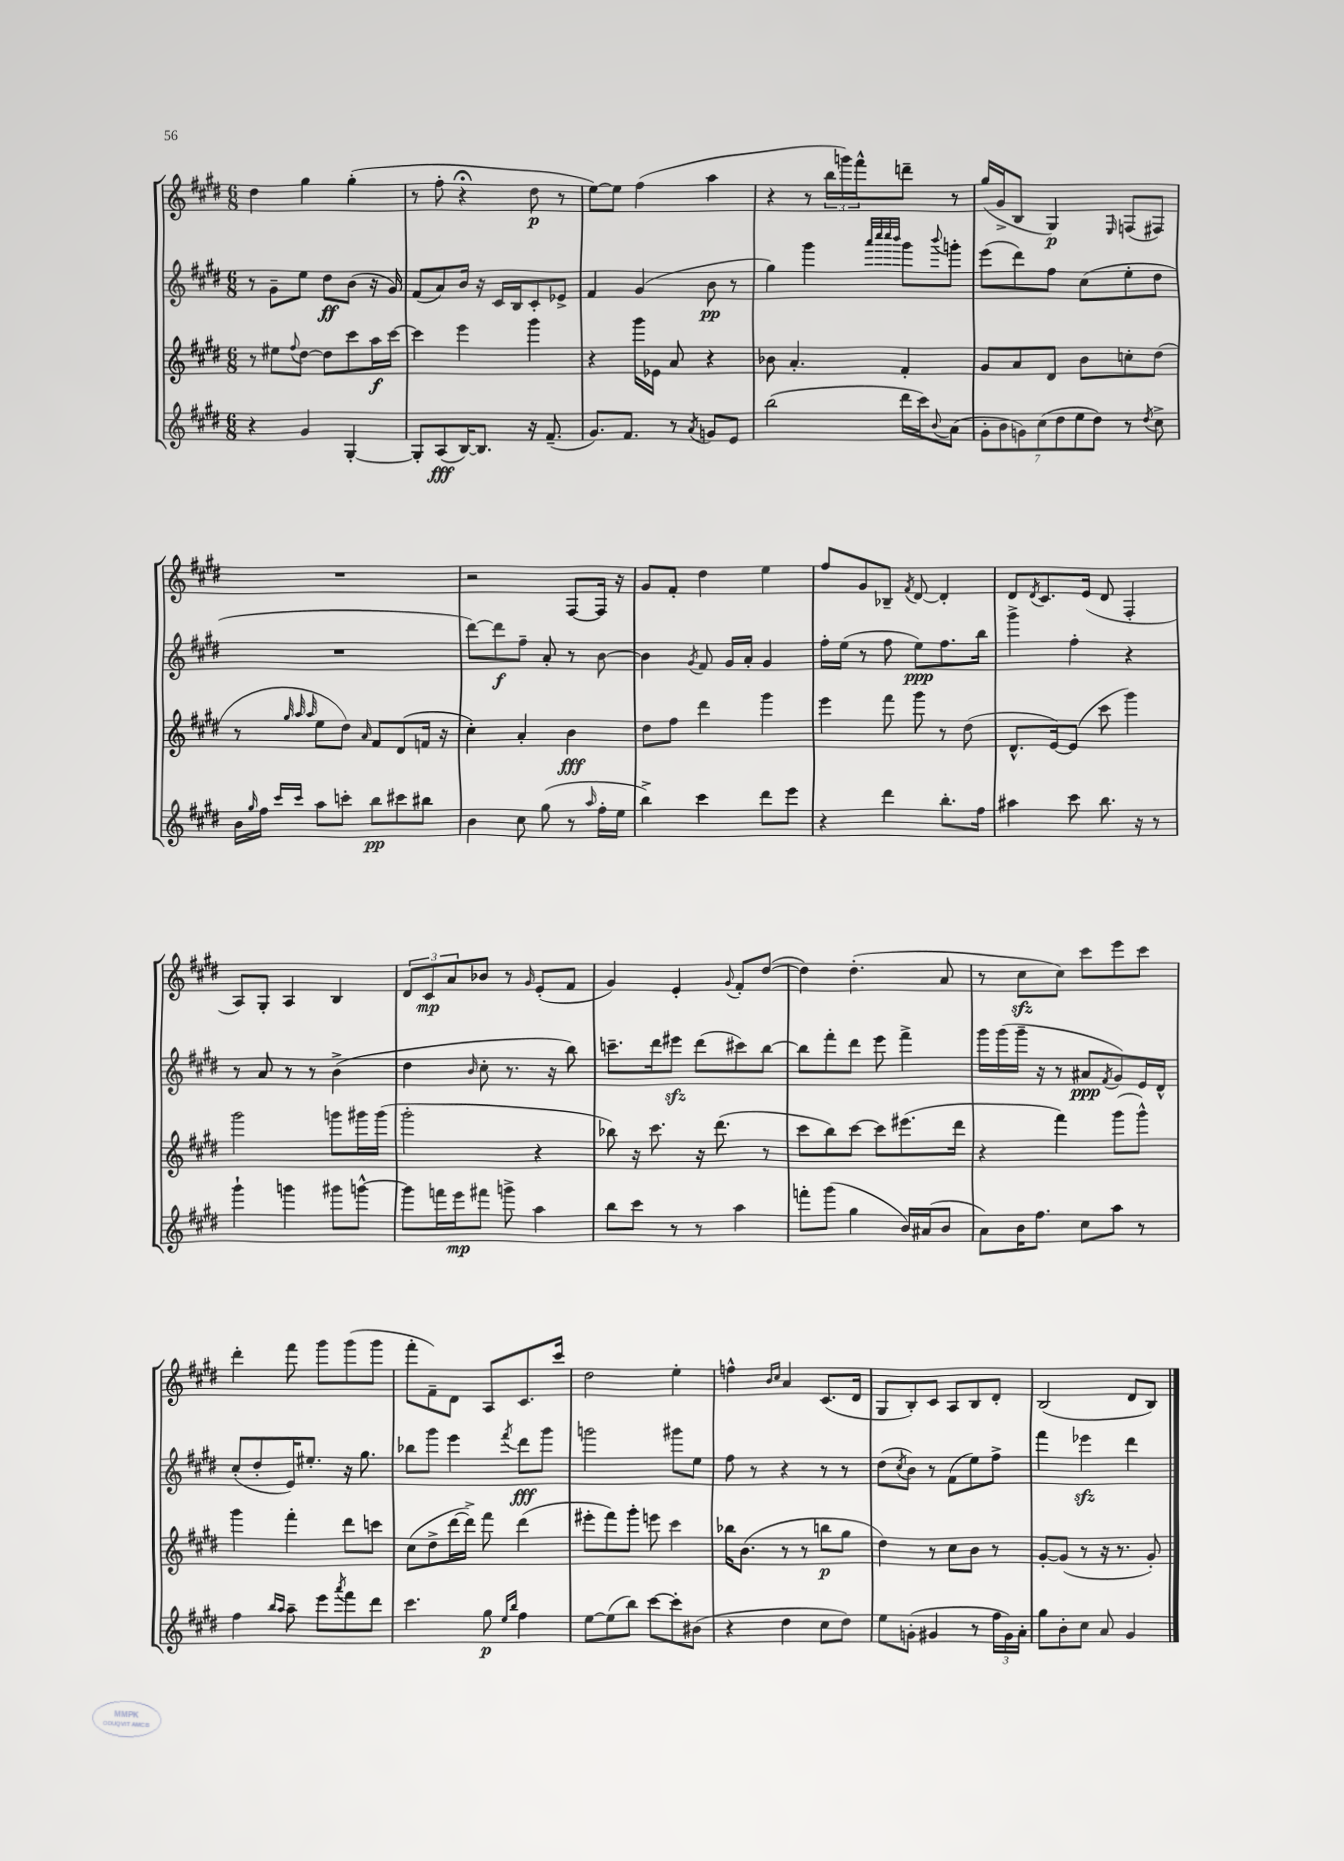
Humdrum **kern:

**kern	**dynam	**kern	**dynam	**kern	**dynam	**kern	**dynam
*part4	*part4	*part3	*part3	*part2	*part2	*part1	*part1
*staff4	*staff4	*staff3	*staff3	*staff2	*staff2	*staff1	*staff1
*clefG2	*	*clefG2	*	*clefG2	*	*clefG2	*
*k[f#c#g#d#]	*	*k[f#c#g#d#]	*	*k[f#c#g#d#]	*	*k[f#c#g#d#]	*
*M6/8	*	*M6/8	*	*M6/8	*	*M6/8	*
=6	=6	=6	=6	=6	=6	=6	=6
4r	.	8r	.	8r	.	4dd#\	.
.	.	8ee#X\L	.	8g#~\L	.	.	.
.	.	8qqff#/	.	.	.	.	.
4g#/	.	[8dd#\J	.	8ee\J	.	4gg#\	.
.	.	8dd#\L]	.	8dd#\L	ff	.	.
[4G#'/	.	8ccc#\	.	(8b\J	.	(4gg#'\	.
.	.	16aa\L	f	16r	.	.	.
.	.	[16ccc#\JJ	.	16g#/)	.	.	.
=7	=7	=7	=7	=7	=7	=7	=7
8G#'/L]	.	4ccc#\]	.	(8f#/L	.	8r	.
(8A/	fff	.	.	8a/)	.	8ff#'\	.
[16B/K)	.	4eee\	.	16b/Jk	.	4r;<	.
8.B/J]	.	.	.	16r	.	.	.
.	.	.	.	16c#/LL	.	.	.
.	.	.	.	16B/J	.	.	.
16r	.	4ggg#\	.	8c#'/	.	8dd#\	p
(8.f#~/	.	.	.	.	.	.	.
.	.	.	.	8e-X^/J	.	8r	.
=8	=8	=8	=8	=8	=8	=8	=8
8.g#/L)	.	4r	.	4f#/	.	[8ee\L)	.
.	.	.	.	.	.	8ee\J]	.
8.f#/J	.	.	.	.	.	.	.
.	.	16ggg#\LL	.	(4g#/	.	(4ff#\	.
.	.	16e-X\JJ	.	.	.	.	.
8r	.	8a/	.	.	.	.	.
8qa/	.	.	.	.	.	.	.
8gn/L	.	4r	.	8b\	pp	4aa\	.
8e/J	.	.	.	8r	.	.	.
=9	=9	=9	=9	=9	=9	=9	=9
(2bb\	.	8b-X\	.	4gg#\)	.	4r	.
.	.	4.a'/	.	.	.	.	.
.	.	.	.	4ggg#\	.	8r	.
.	.	.	.	.	.	24bb\LL	.
.	.	.	.	.	.	24gggn\)	.
.	.	.	.	.	.	24fff#^^\J	.
.	.	.	.	32qqaaa/LLL	.	.	.
.	.	.	.	32qqcccc#/	.	.	.
.	.	.	.	32qqcccc#/	.	.	.
.	.	.	.	32qqbbb/JJJ	.	.	.
16ddd#\LL	.	4f#'/	.	8ggg#\L	.	8dddn~\J	.
16ccc#\J)	.	.	.	.	.	.	.
8qqb/	.	.	.	8qqbbb/	.	.	.
(8a\J	.	.	.	8gggn'\J	.	8r	.
=10	=10	=10	=10	=10	=10	=10	=10
14g#'\L	.	8g#/L	.	(8eee\L	.	(16gg#/LL	.
.	.	.	.	.	.	16g#^/J	.
14b\	.	.	.	.	.	.	.
.	.	8a/	.	8ddd#\)	.	8B/J	.
14gn\)	.	.	.	.	.	.	.
(14cc#\	.	.	.	.	.	.	.
.	.	8d#/J	.	8ff#\J	.	4G#/)	p
14dd#\	.	.	.	.	.	.	.
14ee\	.	.	.	.	.	.	.
.	.	8b\L	.	(8cc#\L	.	.	.
14dd#\J)	.	.	.	.	.	.	.
.	.	.	.	.	.	16qqE/	.
8r	.	8ccn'\	.	8ee'\	.	(8Fn/L	.
8qdd#/	.	.	.	.	.	.	.
8cc#^\	.	(8dd#\J	.	8dd#\J	.	8F#X/J)	.
!!LO:LB:g=z
=11	=11	=11	=11	=11	=11	=11	=11
16b\LL	.	8r	.	2.r	.	2.r	.
16qqgg#/	.	.	.	.	.	.	.
16ff#\JJ	.	.	.	.	.	.	.
.	.	32qqgg#/	.	.	.	.	.
16qqccc#/LL	.	32qqaa/	.	.	.	.	.
16qqccc#/JJ	.	32qqaa/	.	.	.	.	.
8aa\L	.	8ee\L	.	.	.	.	.
8cccn'\J	.	8dd#\J)	.	.	.	.	.
.	.	16qqa/	.	.	.	.	.
8bb\L	pp	8f#/L	.	.	.	.	.
8ccc#X\	.	(8d#/	.	.	.	.	.
8bb#X\J	.	16fn/Jk	.	.	.	.	.
.	.	16r	.	.	.	.	.
=12	=12	=12	=12	=12	=12	=12	=12
4b\	.	4cc#'\)	.	[8ddd#\L)	.	2r	.
.	.	.	.	8ddd#\]	f	.	.
8cc#\	.	4a'/	.	8ff#~\J	.	.	.
(8gg#\	.	.	.	8a'/	.	.	.
8r	.	4b\	fff	8r	.	[8F#/L	.
16qqaa/	.	.	.	.	.	.	.
16ff#'\LL	.	.	.	[8b\	.	16F#/Jk]	.
16ee\JJ	.	.	.	.	.	16r	.
=13	=13	=13	=13	=13	=13	=13	=13
4bb^\)	.	8dd#\L	.	4b\]	.	8g#/L	.
.	.	8ff#\J	.	.	.	8f#'/J	.
.	.	.	.	8qg#/	.	.	.
4ccc#\	.	4ddd#\	.	8f#/	.	4dd#\	.
.	.	.	.	16g#/LL	.	.	.
.	.	.	.	16a'/JJ	.	.	.
8ddd#\L	.	4ggg#\	.	4g#/	.	4ee\	.
8eee\J	.	.	.	.	.	.	.
=14	=14	=14	=14	=14	=14	=14	=14
4r	.	4eee\	.	16ff#'\LL	.	8ff#/L	.
.	.	.	.	(16ee\JJ	.	.	.
.	.	.	.	8r	.	8g#/	.
4ddd#\	.	8fff#\	.	8ff#\	.	8B-X~/J	.
.	.	.	.	.	.	8qf#/	.
.	.	8ggg#\	.	8ee\L)	ppp	[8d#/	.
8.bb'\L	.	8r	.	8.ff#\	.	4d#'/]	.
.	.	(8dd#\	.	.	.	.	.
16ff#\Jk	.	.	.	16bb\Jk	.	.	.
=15	=15	=15	=15	=15	=15	=15	=15
4aa#X\	.	8.d#^^/L	.	4ggg#^\	.	8d#/L	.
.	.	.	.	.	.	8qd#/	.
.	.	.	.	.	.	8.c#/	.
.	.	[16e/k)	.	.	.	.	.
8ccc#\	.	(8e/J]	.	4ff#'\	.	.	.
.	.	.	.	.	.	(16e/Jk	.
8.bb\	.	8ccc#\	.	.	.	8d#/	.
.	.	4ggg#\)	.	4r	.	4F#'/	.
16r	.	.	.	.	.	.	.
8r	.	.	.	.	.	.	.
!!LO:LB:g=z
=16	=16	=16	=16	=16	=16	=16	=16
4ggg#`\	.	2ggg#\	.	8r	.	8A/L)	.
.	.	.	.	8a/	.	8G#'/J	.
4gggn\	.	.	.	8r	.	4A/	.
.	.	.	.	8r	.	.	.
8ggg#X\L	.	8gggn\L	.	(4b^\	.	4B/	.
[8gggn^^\J	.	16ggg#X\L	.	.	.	.	.
.	.	(16ggg#\JJ	.	.	.	.	.
=17	=17	=17	=17	=17	=17	=17	=17
8ggg\L]	.	2ggg#'\	.	4dd#\	.	12d#/L	.
.	.	.	.	.	.	12c#/	mp
16fffn\L	.	.	.	.	.	.	.
.	.	.	.	.	.	12a/	.
16eee\J	mp	.	.	.	.	.	.
.	.	.	.	16qqb/	.	.	.
8fff#X\J	.	.	.	8cc#'\	.	8b-X/J	.
8gggn^\	.	.	.	8.r	.	8r	.
.	.	.	.	.	.	16qqg#/	.
4aa\	.	4r	.	.	.	(8e'/L	.
.	.	.	.	16r	.	.	.
.	.	.	.	8bb\)	.	8f#/J	.
=18	=18	=18	=18	=18	=18	=18	=18
8bb\L	.	8bb-X\)	.	8.cccn~\L	.	4g#/)	.
8ccc#\J	.	16r	.	.	.	.	.
.	.	8.ccc#\	.	16ddd#\k	.	.	.
8r	.	.	.	8eee#Xzz\J	.	4e'/	.
8r	.	16r	.	(8ddd#\L	.	.	.
.	.	(8.ddd#\	.	.	.	.	.
.	.	.	.	.	.	8qqg#/	.
4aa\	.	.	.	8ccc#X\)	.	8f#'/L	.
.	.	8r	.	[8bb\J	.	([8dd#/J	.
=19	=19	=19	=19	=19	=19	=19	=19
8fffn'\L	.	8ccc#\L	.	8bb\L]	.	4dd#\])	.
(8ggg#\J	.	8bb\)	.	8fff#'\	.	.	.
4gg#\	.	[8ccc#\J	.	8ddd#\J	.	(4.dd#'\	.
.	.	8ccc#\L]	.	8eee\	.	.	.
16b/LL)	.	(8.eee#X\	.	4fff#^\	.	.	.
(16a#X/J	.	.	.	.	.	.	.
8b/J	.	.	.	.	.	8a/	.
.	.	16ddd#\Jk	.	.	.	.	.
=20	=20	=20	=20	=20	=20	=20	=20
8a\L)	.	4r	.	16ggg#\LL	.	8r	.
.	.	.	.	(16ggg#\	.	.	.
16b\K	.	.	.	16ggg#~\JJ	.	8cc#zz\L	.
8.ff#\J	.	.	.	16r	.	.	.
.	.	4fff#\)	.	8r	.	8cc#\J)	.
8cc#\L	.	.	.	8a#X/L	ppp	8ccc#\L	.
.	.	.	.	8qf#/	.	.	.
8aa\J	.	(8ggg#\L	.	8g#/)	.	8eee\	.
8r	.	8ggg#^^\J)	.	16e/L	.	8ccc#\J	.
.	.	.	.	16d#^^/JJ	.	.	.
!!LO:LB:g=z
=21	=21	=21	=21	=21	=21	=21	=21
4ff#\	.	4ggg#\	.	(8cc#'/L	.	4ddd#'\	.
.	.	.	.	8dd#'/	.	.	.
16qqbb/LL	.	.	.	.	.	.	.
16qqaa/JJ	.	.	.	.	.	.	.
8aa~\	.	4fff#'\	.	16e/K)	.	8fff#\	.
.	.	.	.	8.ee#X'/J	.	.	.
8eee\L	.	.	.	.	.	8ggg#\L	.
8qaaa/	.	.	.	.	.	.	.
8fff#\	.	8ddd#\L	.	16r	.	(8ggg#\	.
.	.	.	.	8.gg#\	.	.	.
8ddd#\J	.	8cccn\J	.	.	.	8ggg#\J	.
=22	=22	=22	=22	=22	=22	=22	=22
4.ccc#\	.	(8cc#\L	.	8bb-X\L	.	8fff#'\L	.
.	.	8dd#^\	.	8ggg#\J	.	8f#~\)	.
.	.	[16ddd#\L	.	4eee\	.	8d#\J	.
.	.	16ddd#^\JJ])	.	.	.	.	.
8gg#\	p	8fff#\	.	.	.	8A/L	.
16qqee/LL	.	.	.	.	.	.	.
16qqbb/JJ	.	.	.	8qfff#/	.	.	.
4ff#\	.	(4ddd#\	.	8ddd#\L	fff	8.c#/	.
.	.	.	.	8ggg#\J	.	.	.
.	.	.	.	.	.	16ccc#/Jk	.
=23	=23	=23	=23	=23	=23	=23	=23
[8ee\L	.	8eee#X'\L	.	2gggn\	.	2dd#\	.
(8ee\]	.	8fff#\)	.	.	.	.	.
8bb\J)	.	8ggg#'\J	.	.	.	.	.
[8ccc#\L	.	8eeen\	.	.	.	.	.
8ccc#'\]	.	4ccc#\	.	8ggg#X\L	.	4ee'\	.
(8b#X\J	.	.	.	8ee\J	.	.	.
=24	=24	=24	=24	=24	=24	=24	=24
4r	.	16bb-X\KL	.	8ff#\	.	4ffn^^\	.
.	.	(8.b\J	.	.	.	.	.
.	.	.	.	8r	.	.	.
.	.	.	.	.	.	16qqb/LL	.
.	.	.	.	.	.	16qqcc#/JJ	.
4dd#\	.	8r	.	4r	.	4a/	.
.	.	8r	.	.	.	.	.
8cc#\L	.	8bbn\L	p	8r	.	(8.c#/L	.
8dd#\J)	.	8gg#\J	.	8r	.	.	.
.	.	.	.	.	.	16d#/Jk	.
=25	=25	=25	=25	=25	=25	=25	=25
8ee\L	.	4dd#\)	.	(8dd#\L	.	8G#/L	.
.	.	.	.	8qcc#/	.	.	.
(8gn'\J	.	.	.	8b\J)	.	8B'/)	.
4g#X/	.	8r	.	8r	.	8c#/J	.
.	.	8cc#\L	.	(8f#\L	.	8A/L	.
8r	.	8b\J	.	8ee\)	.	8B/	.
24ff#\LL	.	8r	.	8ff#^\J	.	8d#'/J	.
24g#\)	.	.	.	.	.	.	.
24a'\JJ	.	.	.	.	.	.	.
=26	=26	=26	=26	=26	=26	=26	=26
8gg#\L	.	[8g#'/L	.	4fff#\	.	(2B/	.
8b'\	.	(8g#/J]	.	.	.	.	.
8cc#\J	.	8r	.	4eee-Xzz\	.	.	.
8a/	.	16r	.	.	.	.	.
.	.	8.r	.	.	.	.	.
4g#/	.	.	.	4ddd#\	.	8d#/L	.
.	.	8g#'/)	.	.	.	8B/J)	.
==	==	==	==	==	==	==	==
*-	*-	*-	*-	*-	*-	*-	*-
